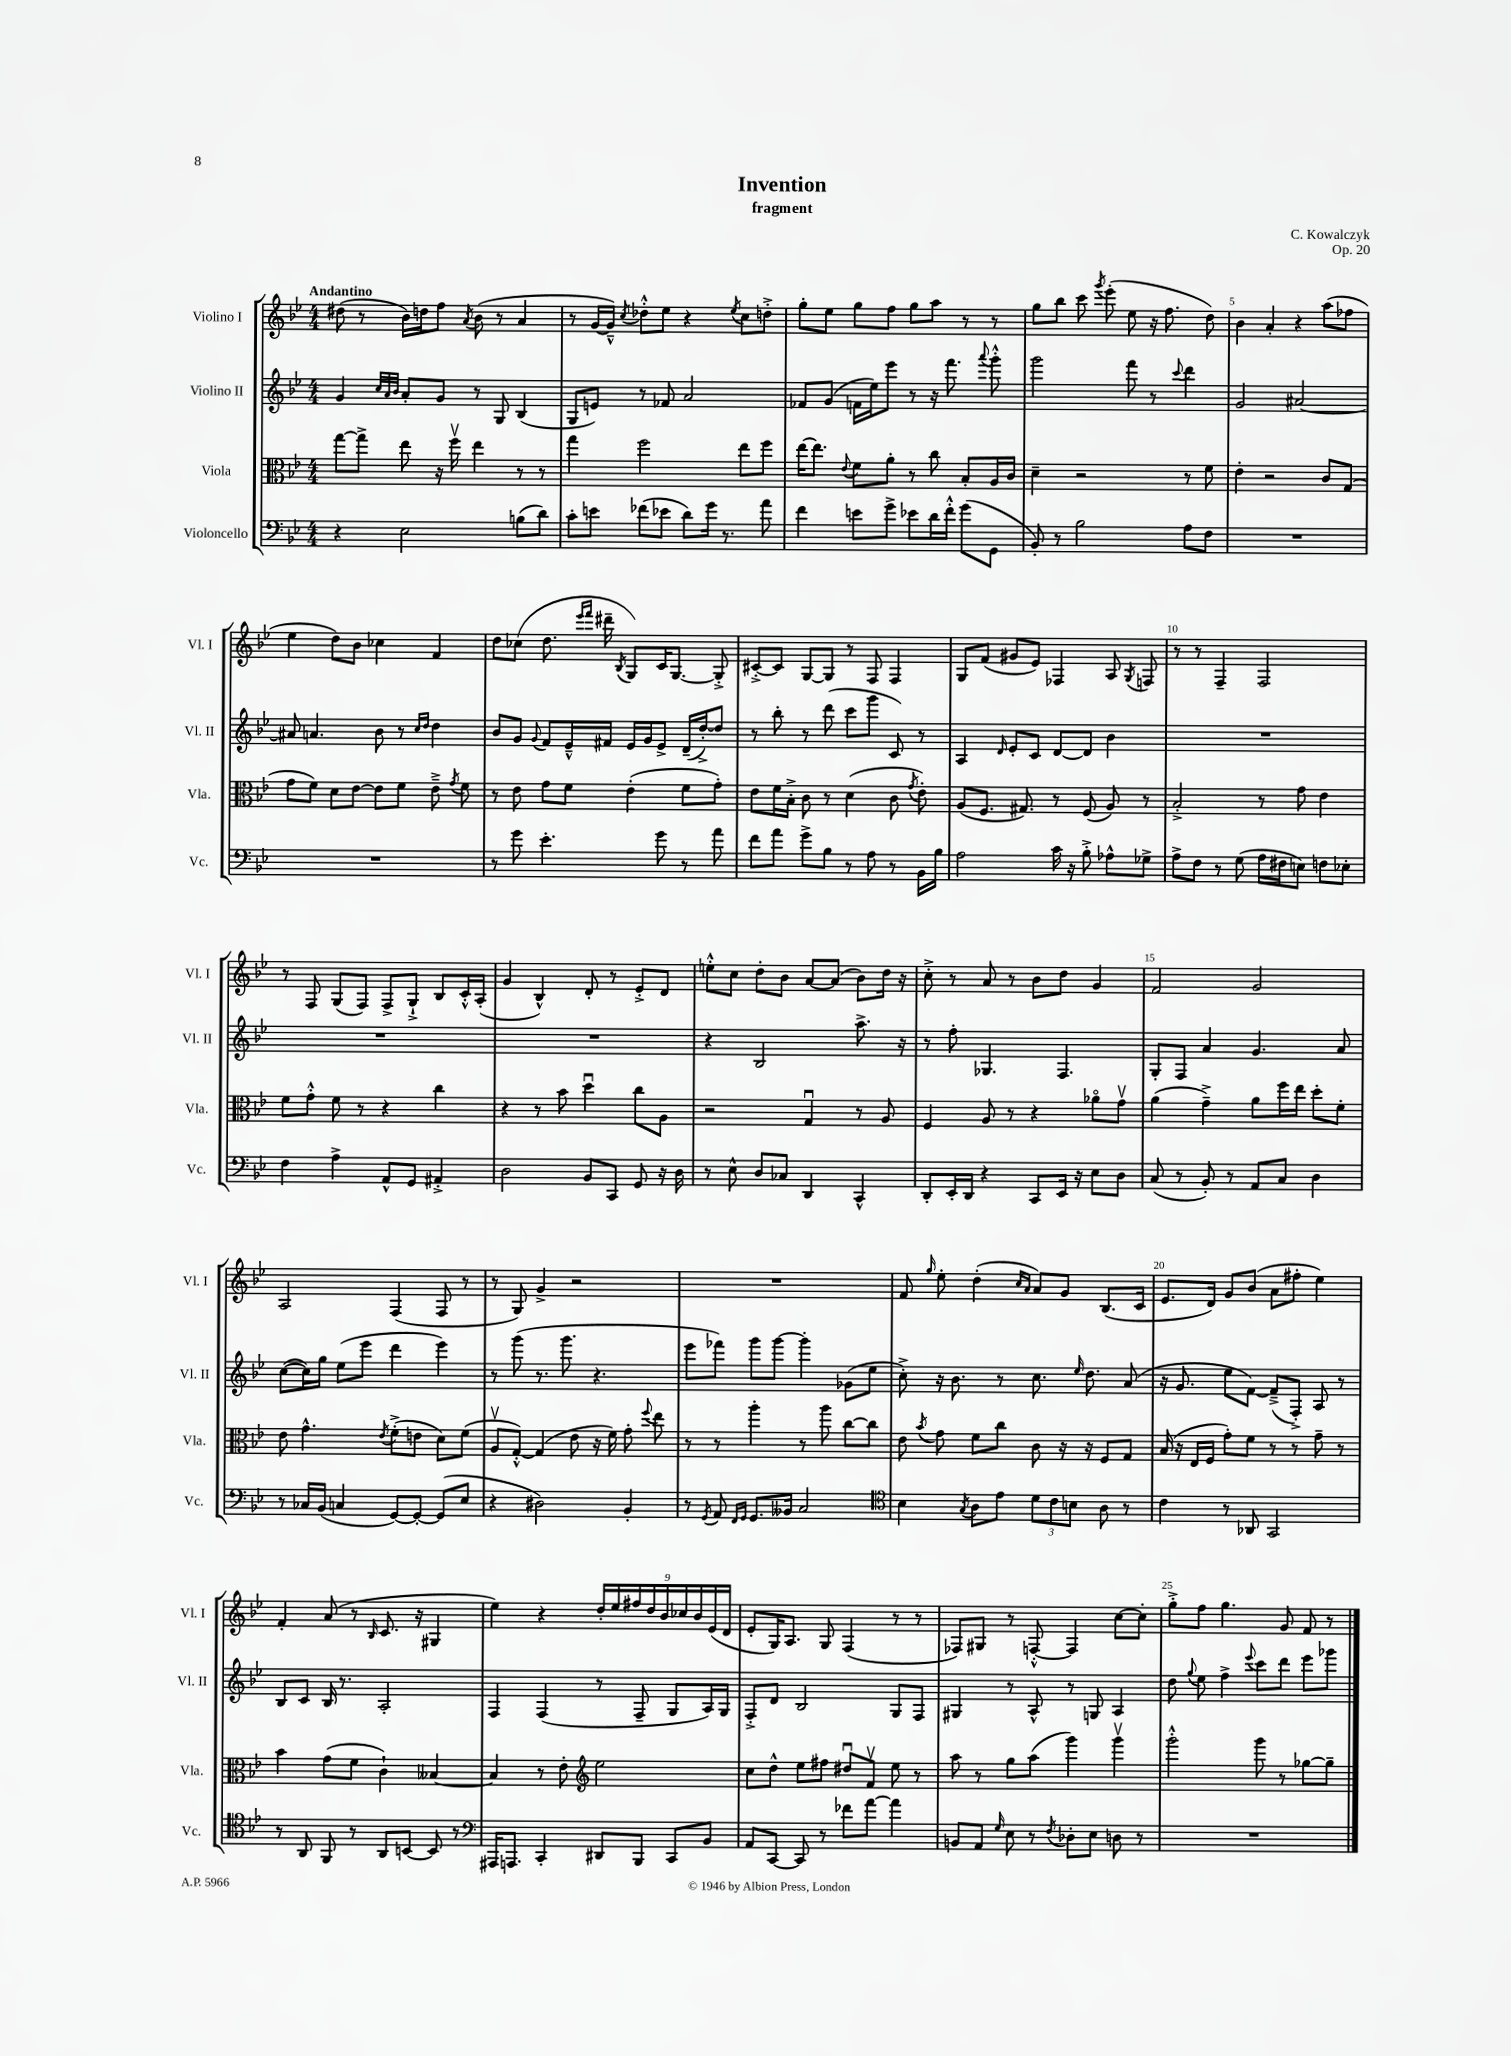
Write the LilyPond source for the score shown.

\header { title = "Invention" composer = "C. Kowalczyk" subtitle = "fragment" opus = "Op. 20" }
<<
\new StaffGroup <<
\new Staff = "s0" \with { instrumentName = "Violino I" shortInstrumentName = "Vl. I" } {
    \clef treble \key bes \major \numericTimeSignature \time 4/4 \tempo "Andantino"
    \autoBeamOff dis''8( r8 bes'16[) d''16 f''8] \acciaccatura { a'8 } bes'8( r8 a'4 |
    r8 g'16[~ g'16]---^) \acciaccatura { c''8 } des''8[-.-^ ees''8] r4 \acciaccatura { ees''8 } c''8[ d''8]-.-> |
    g''8[-. ees''8] g''8[ f''8] g''8[ a''8] r8 r8 |
    g''8[ bes''8] c'''8 \acciaccatura { g'''8 } ees'''8-.( ees''8 r16 f''8. d''8) |
    bes'4 a'4-. r4 a''8[( fes''8] |
    ees''4 d''8[) bes'8] ces''4 f'4 |
    d''8[ ces''8]( d''8. \grace { ees'''16[ f'''16] } dis'''16-- \acciaccatura { bes8 } g8[) c'16 g8.]~ g8-.-> |
    cis'8[~-.-> cis'8] g8[~ g8] r8 f8 f4 |
    g8[ f'8]( gis'8[ ees'8]) fes4 a8 \acciaccatura { g8 } f8 |
    r8 r8 f4-- f2 |
    r8 f8 g8[( f8]) f8[-> g8]-!-> bes8[ c'16-.-^ a16]-.( |
    g'4 bes4-^) d'8-. r8 ees'8[-.-> d'8] |
    e''8[-.-^ c''8] d''8[-. bes'8] a'8[~ a'8]( bes'8[) d''16] r16 |
    c''8-.-> r8 a'8 r8 bes'8[ d''8] g'4 |
    f'2 g'2 |
    a2 f4( f8 r8 |
    r8 g8) g'4-> r2 |
    R1 |
    f'8 \grace { g''16 } ees''8-. d''4-.( \grace { c''16[ a'16] } a'8[) g'8] bes8.[( c'16] |
    ees'8.[ d'16]) g'8[ bes'8]( a'8[ fis''8]-. ees''4) |
    f'4-. a'8( r8 \grace { bes16 } c'8. r16 gis4 |
    ees''4) r4 \tuplet 9/8 { d''16[-. ees''16 fis''16 d''16 bes'16 ces''16 bes'16 ees'16( d'16] } |
    ees'8[-. g16) a8.] g8 f4( r8 r8 |
    fes8[) gis8] r8 f8~-.-^ f4 c''8[~ c''8]-. |
    g''8[-.-> f''8] g''4. g'8 f'8 r8 \bar "|." |
}
\new Staff = "s1" \with { instrumentName = "Violino II" shortInstrumentName = "Vl. II" } {
    \clef treble \key bes \major \numericTimeSignature \time 4/4
    \autoBeamOff g'4 \grace { c''32[ a'32 bes'32] } a'8[-. g'8] r8 g8 bes4( |
    g8[ e'8]) r8 fes'8 a'2 |
    fes'8[ g'8]( f'16[ ees''16) ees'''8] r8 r16 f'''8. \appoggiatura { a'''8 } g'''8-.-^ |
    g'''2 f'''8 r8 \appoggiatura { c'''8 } d'''4 |
    g'2 ais'2~ |
    ais'8 a'4. bes'8 r8 \grace { c''16[ d''16] } d''4 |
    bes'8[ g'8] \appoggiatura { g'8 } f'8[ ees'16---^ fis'16] ees'16[ g'16 ees'8]-> d'16[--( d''16~-.->) d''8] |
    r8 bes''8-. r8 d'''8( c'''8[ g'''8] c'8) r8 |
    a4 \grace { d'16 } ees'8[-. c'8] d'8[~ d'8] bes'4 |
    R1 |
    R1 |
    R1 |
    r4 bes2 a''8.-> r16 |
    r8 f''8-. ges4. f4. |
    g8[-. f8] a'4 g'4. a'8 |
    c''8[~( c''16) g''16] ees''8[( ees'''8] d'''4 ees'''4) |
    r8 g'''8( r8. g'''8. r4. |
    ees'''8[ fes'''8]) g'''8[ g'''8]~ g'''4-. ges'8[( ees''8] |
    c''8-.->) r16 bes'8. r8 c''8. \grace { ees''16 } d''8. a'8( |
    r16 g'8. ees''8[ f'8]~) f'8[--->( f8]-.->) a8 r8 |
    bes8[ c'8] bes16 r8. a2-. |
    f4 f4( r8 f8-- g8[ a16) g16] |
    f8[-.-> d'8] bes2 g8[ f8] |
    gis4 r8 a8-^ r8 g8 a4 |
    d''8 \appoggiatura { g''8 } ees''8 f''4-> \appoggiatura { ees'''8 } c'''8[ d'''8] ees'''8[ ges'''8] \bar "|." |
}
\new Staff = "s2" \with { instrumentName = "Viola" shortInstrumentName = "Vla." } {
    \clef alto \key bes \major \numericTimeSignature \time 4/4
    \autoBeamOff g''8[~ g''8]-> ees''8 r16 f''16\upbow ees''4 r8 r8 |
    g''4 f''2 ees''8[ f''8] |
    ees''16[~ ees''8.] \appoggiatura { ees'8 } f'8[ a'8]-. r8 c''8 bes8[-. a16 c'16] |
    d'4-- r2 r8 f'8 |
    ees'4-. r2 c'8[ g8]( |
    g'8[ f'8]) d'8[ ees'8]~ ees'8[ f'8] ees'8---> \acciaccatura { g'8 } f'8 |
    r8 ees'8 g'8[ f'8] ees'4-.( f'8[ g'8]-.) |
    ees'8[ f'16 bes16]-.-> c'8 r8 d'4( c'8 \acciaccatura { g'8 } ees'8-.) |
    a8[( f8.] gis8.) r8 f8( a8) r8 |
    bes2-.-> r8 g'8 ees'4 |
    f'8[ g'8]-.-^ f'8 r8 r4 c''4 |
    r4 r8 bes'8 d''4\downbow c''8[ a8] |
    r2 g4\downbow r8 a8 |
    f4 a8 r8 r4 aes'8[\flageolet g'8]\upbow |
    a'4( g'4--->) a'8[ f''16 ees''16] d''8[-. f'8]-. |
    ees'8 g'4.-^ \acciaccatura { ees'8 } f'8[-.->( e'8] d'8[) f'8]( |
    a8[\upbow g8]~-.-^) g4( ees'8 r16 f'16) g'8-. \appoggiatura { f''8 } ees''8 |
    r8 r8 a''4-. r8 a''8 c''8[~ c''8] |
    ees'8 \acciaccatura { bes'8 } g'8 f'8[ c''8] c'8 r16 r16 f8[ g8] |
    bes16( r16 ees16[ f16] g'8[-.) f'8] r8 r8 g'8-- r8 |
    bes'4 g'8[( f'8] c'4-!) beses4~ |
    beses4 r8 ees'8-. \clef treble ees''2 |
    c''8[ d''8]-^ ees''8[ fis''8] dis''8[\downbow f'8]\upbow ees''8 r8 |
    a''8 r8 g''8[ a''8]( g'''4) g'''4\upbow |
    g'''2-.-^ g'''8 r8 ges''8[~ ges''8]-- \bar "|." |
}
\new Staff = "s3" \with { instrumentName = "Violoncello" shortInstrumentName = "Vc." } {
    \clef bass \key bes \major \numericTimeSignature \time 4/4
    \autoBeamOff r4 ees2 b8[( d'8]) |
    c'8[-. e'8] fes'8[( ees'8] d'8[) g'16] r8. a'8 |
    f'4 e'8[ g'8]-> ees'8[ d'16 f'16]-.-^ g'8[( g,8] |
    bes,8-.) r8 bes2 a8[ f8] |
    R1 |
    R1 |
    r8 g'8 ees'4.-. g'8 r8 a'8 |
    f'8[ a'8] g'8[-> bes8] r8 a8 r8 bes,16[ bes16] |
    a2 c'16 r16 bes8-.-> aes8[-^ ges8]-> |
    a8[-> f8] r8 g8( a16[ fis16 e8]) f8[ ees8]-. |
    f4 a4-> a,8[-^ g,8] ais,4-.-> |
    d2 bes,8[ c,8] g,8 r16 d16 |
    r8 ees8-^ d8[ ces8] d,4 c,4-^ |
    d,8[-. ees,16-. d,16] r4 c,8[ ees,16] r16 ees8[ d8] |
    c8( r8 bes,8-.) r8 a,8[ c8] d4 |
    r8 ces16[ bes,16]( c4 g,8[~) g,8]~-. g,8[( ees8] |
    r4 dis2) bes,4-. |
    r8 \acciaccatura { g,8 } a,8 \grace { f,16[ g,16] } g,8.[ beses,16] c2 |
    \clef tenor bes4 \acciaccatura { g8 } a8[ ees'8] \tuplet 3/2 { d'8[ c'8 b8] } a8 r8 |
    c'4 r8 aes,8 g,2 |
    r8 a,8 f,8 r8 a,8[ b,8]~ b,8 r8 |
    \clef bass ais,,16[ a,,8.] c,4-. dis,8[ bes,,8] c,8[ bes,8] |
    a,8[ c,8]~ c,8 r8 fes'8[ a'8]~ a'4 |
    b,8[ a,8] \grace { g16 } ees8 r8 \acciaccatura { f8 } des8[-. ees8] d8 r8 |
    R1 \bar "|." |
}
>>
>>
\layout { \context { \Score \override BarNumber.break-visibility = ##(#f #t #t) barNumberVisibility = #(every-nth-bar-number-visible 5) } }
